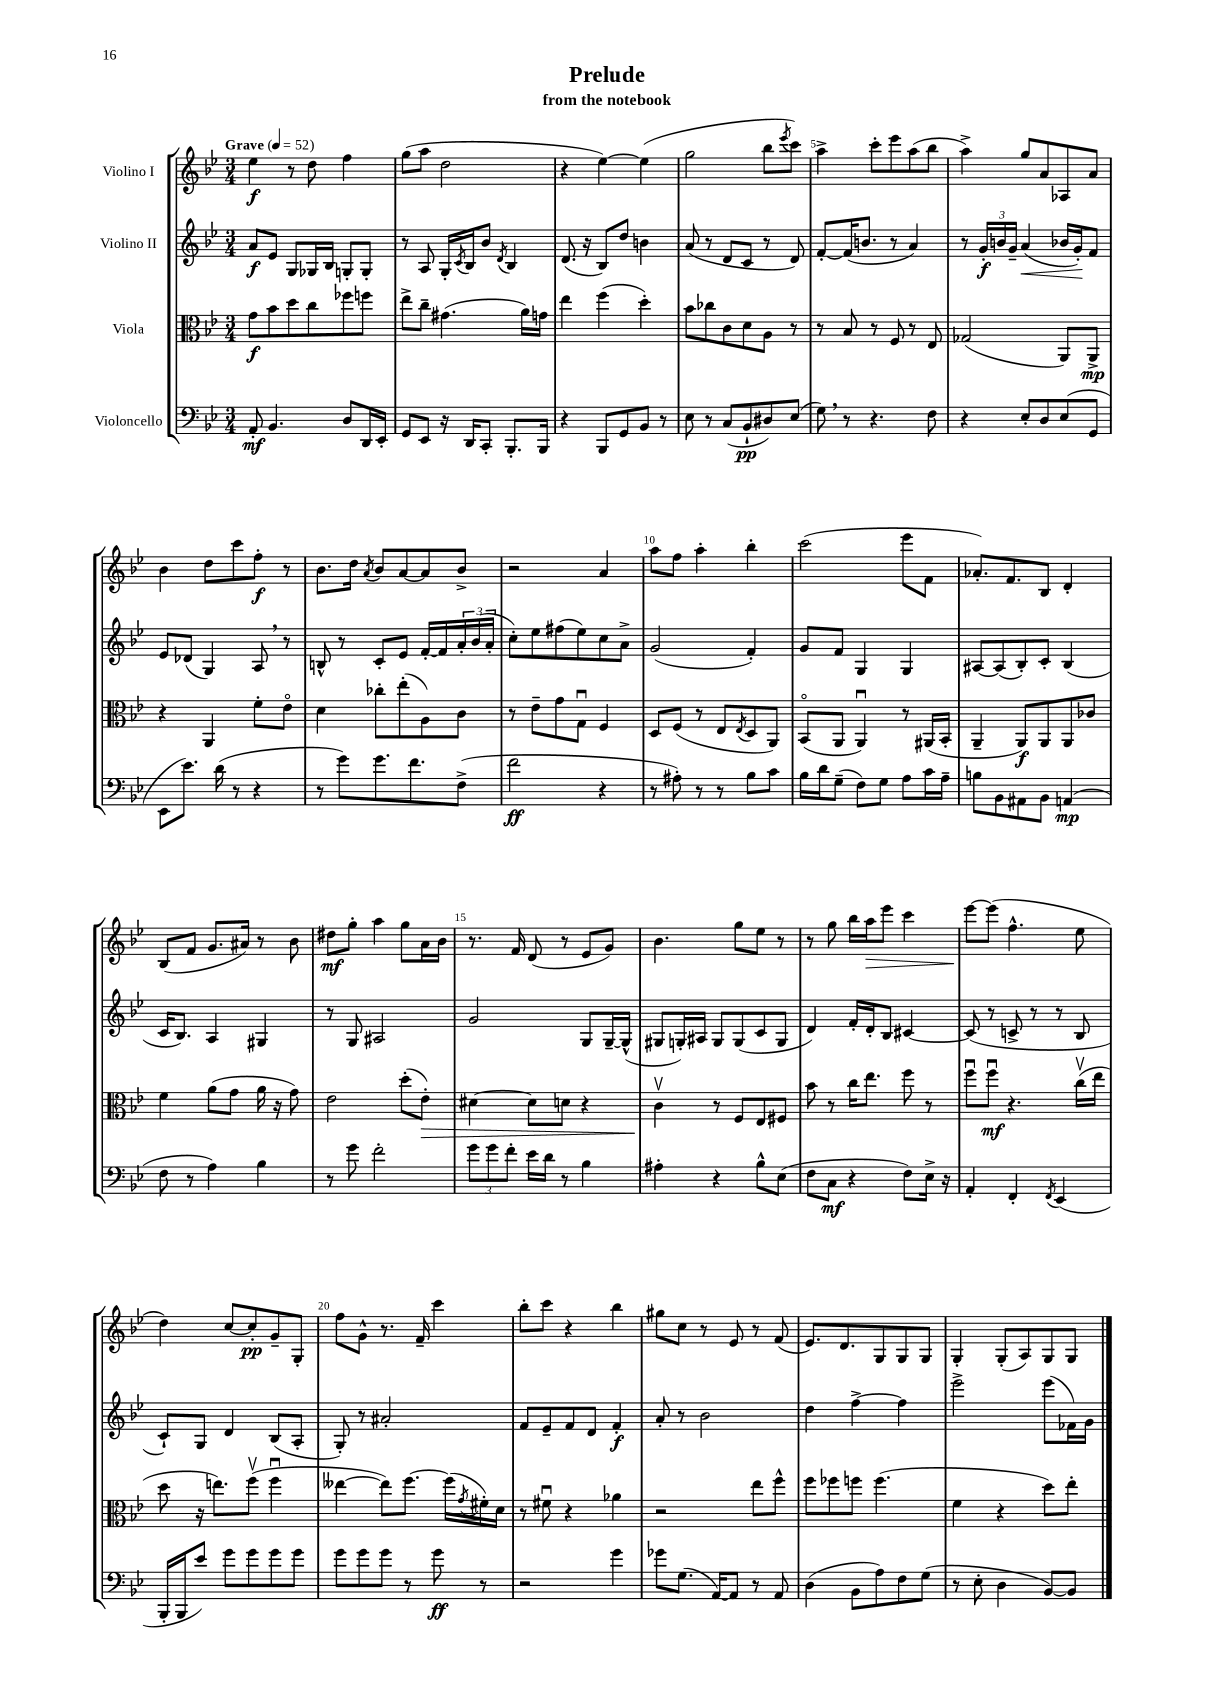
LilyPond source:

\header { title = "Prelude" subtitle = "from the notebook" }
<<
\new StaffGroup <<
\new Staff = "s0" \with { instrumentName = "Violino I" } {
    \clef treble \key bes \major \numericTimeSignature \time 3/4 \tempo "Grave" 4 = 52
    ees''4\f r8 d''8 f''4 |
    g''8( a''8 d''2 |
    r4 ees''4~) ees''4( |
    g''2 bes''8 \acciaccatura { ees'''8 } c'''8) |
    a''4-> c'''8-. ees'''8 a''8( bes''8 |
    a''4->) g''8 a'8 aes8 a'8 |
    bes'4 d''8 c'''8 f''8-.\f r8 |
    bes'8. d''16 \acciaccatura { a'8 } bes'8 a'8~ a'8 bes'8-> |
    r2 a'4 |
    a''8 f''8 a''4-. bes''4-. |
    c'''2( ees'''8 f'8 |
    aes'8.-.) f'8. bes8 d'4-. |
    bes8( f'8 g'8. ais'16) r8 bes'8 |
    dis''8\mf g''8-. a''4 g''8 a'16 bes'16 |
    r8. f'16 d'8( r8 ees'8 g'8) |
    bes'4. g''8 ees''8 r8 |
    r8 g''8 bes''16 a''16\> ees'''8 c'''4 |
    ees'''8~\! ees'''8( f''4.-^ ees''8 |
    d''4) c''8~ c''8-.\pp g'8-- g8-. |
    f''8 g'8-^ r8. f'16-- c'''4 |
    bes''8-. c'''8 r4 bes''4 |
    gis''8 c''8 r8 ees'8 r8 f'8( |
    ees'8.) d'8. g8 g8 g8 |
    g4-. g8-.( a8) g8 g8 \bar "|." |
}
\new Staff = "s1" \with { instrumentName = "Violino II" } {
    \clef treble \key bes \major \numericTimeSignature \time 3/4
    a'8\f ees'8 g8 ges16 bes16 g8-. g8-. |
    r8 a8 g16-. \acciaccatura { c'8 } bes16 bes'8 \acciaccatura { d'8 } bes4 |
    d'8.( r16 bes8) d''8 b'4 |
    a'8( r8 d'8 c'8 r8 d'8) |
    f'8~-. f'16( b'8. r8 a'4) |
    r8 \tuplet 3/2 { g'16-.\f b'16 g'16-- } a'4\<( bes'16 g'16-.\!) f'8 |
    ees'8 des'8( g4) a8 \breathe r8 |
    b8-^ r8 c'8-. ees'8 f'16~-. f'16 \tuplet 3/2 { a'16-. bes'16( a'16-. } |
    c''8-.) ees''8 fis''8( ees''8) c''8 a'8-> |
    g'2( f'4-.) |
    g'8 f'8 g4 g4 |
    ais8~ ais8( bes8-.) c'8-. bes4( |
    c'16 bes8.) a4 gis4 |
    r8 g8 ais2 |
    g'2 g8 g16~-- g16-^( |
    gis8 g16-.) ais16 g8 g8( c'8 g8 |
    d'4) f'16-. d'16-. bes8 cis'4~ |
    cis'8( r8 c'8-> r8 r8 bes8 |
    c'8-!) g8 d'4 bes8( a8-. |
    g8-.) r8 ais'2-. |
    f'8 ees'8-- f'8 d'8 f'4-.\f |
    a'8-. r8 bes'2 |
    d''4 f''4~-> f''4 |
    ees'''2-> ees'''8( fes'16) g'16 \bar "|." |
}
\new Staff = "s2" \with { instrumentName = "Viola" } {
    \clef alto \key bes \major \numericTimeSignature \time 3/4
    g'8\f bes'8 d''8 c''8 fes''8 f''8 |
    ees''8-> c''8-- gis'4.( a'16) g'16 |
    ees''4 f''4( d''4-.) |
    bes'8 ces''8 c'8 d'8 a8 r8 |
    r8 bes8 r8 f8 r8 ees8 |
    ges2( a,8) a,8->\mp |
    r4 a,4 f'8-. ees'8\flageolet |
    d'4 ces''8-. ees''8-.( a8) c'8 |
    r8 ees'8-- g'8 g8\downbow f4 |
    d8 f8( r8 ees8 \acciaccatura { ees8 } d8 a,8) |
    bes,8\flageolet( a,8 a,4\downbow) r8 ais,16( bes,16-. |
    a,4-- a,8\f) a,8 a,8 ces'8 |
    f'4 a'8( g'8 a'16 r16 g'8) |
    ees'2 d''8-.( ees'8-.\>) |
    dis'4~ dis'8 d'8 r4 |
    c'4\upbow\! r8 f8 ees8 fis8 |
    bes'8 r8 c''16 ees''8. f''8 r8 |
    f''8\downbow f''8\downbow\mf r4. c''16\upbow( ees''16 |
    d''8 r16 e''8.) f''8\upbow( f''4\downbow |
    eeses''4~ eeses''8) f''8.~ f''16( \acciaccatura { g'8 } fis'16-.) d'16 |
    r8 fis'8\downbow r4 aes'4 |
    r2 ees''8 f''8-^ |
    f''8 fes''8 f''8 f''4.( |
    f'4 r4 d''8) ees''8-. \bar "|." |
}
\new Staff = "s3" \with { instrumentName = "Violoncello" } {
    \clef bass \key bes \major \numericTimeSignature \time 3/4
    a,8-.\mf bes,4. d8 d,16 ees,16-. |
    g,8 ees,8 r16 d,16 c,8-. bes,,8.-. bes,,16 |
    r4 bes,,8 g,8 bes,8 r8 |
    ees8 r8 c8( bes,8-!\pp dis8) ees8( |
    g8) \breathe r8 r4. f8 |
    r4 ees8-. d8 ees8( g,8 |
    ees,8 ees'8.) d'16( r8 r4 |
    r8 g'8) g'8. f'8. f8->( |
    f'2\ff r4 |
    r8 ais8-.) r8 r8 bes8 c'8 |
    bes16 d'16 g8--( f8) g8 a8 c'16 a16-- |
    b8 bes,8 ais,8 bes,8 a,4\mp( |
    f8 r8 a4) bes4 |
    r8 g'8 f'2-. |
    \tuplet 3/2 { g'8 g'8 f'8-. } ees'16 d'16 r8 bes4 |
    ais4-. r4 bes8-^ ees8( |
    f8 c8\mf r4 f8) ees16-> r16 |
    a,4-. f,4-. \acciaccatura { f,8 } ees,4( |
    bes,,16-. bes,,16 ees'8) g'8 g'8 g'8 g'8 |
    g'8 g'8 g'8 r8 g'8\ff r8 |
    r2 g'4 |
    ges'8 g8.( a,16~) a,8 r8 a,8 |
    d4( bes,8 a8) f8 g8( |
    r8 ees8-. d4 bes,8~) bes,8 \bar "|." |
}
>>
>>
\layout { \context { \Score \override BarNumber.break-visibility = ##(#f #t #t) barNumberVisibility = #(every-nth-bar-number-visible 5) } }
